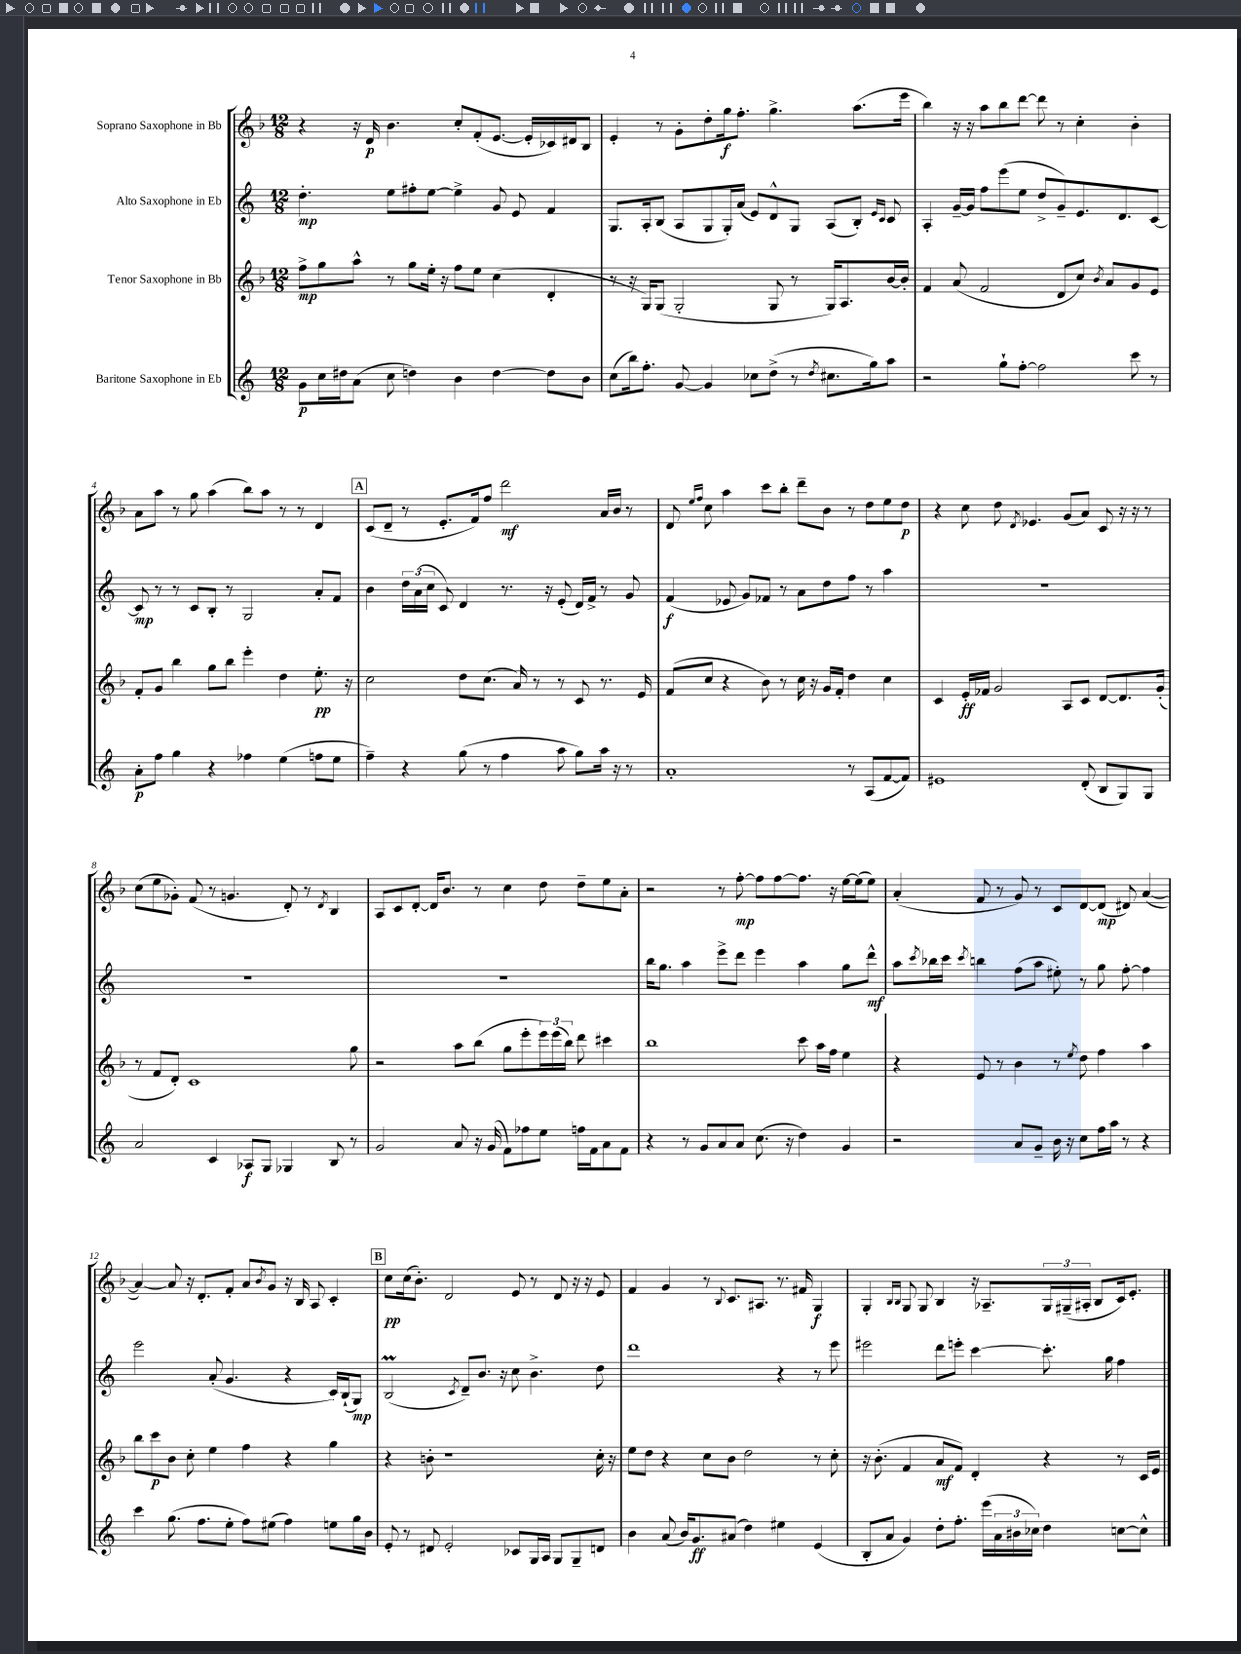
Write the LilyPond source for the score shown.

<<
\new StaffGroup <<
\new Staff = "s0" \with { instrumentName = "Soprano Saxophone in Bb" } {
    \clef treble \key f \major \numericTimeSignature \time 12/8
    r4 r16 d'16\p bes'4. c''8-. f'8-.( e'8.~ e'16-. ces'16) dis'16 bes8 |
    e'4-. r8 g'8-. d''8-. g''16\f f''8.-. g''4.-> a''8.( e'''16 |
    bes''4) r16 r16 a''8 bes''8 d'''8~ d'''8 r8 c''4-. bes'4-. |
    a'8 a''8 r8 g''8 a''4( bes''8) a''8 r8 r8 d'4 |
    \mark \markup { \box "A" } c'8( d'8-- r8 e'8.-. f'16) f''8 d'''2\mf a'16 bes'16 r8 |
    d'8 \grace { e''16 f''16 } c''8 a''4 c'''8 bes''8-. d'''8-- bes'8 r8 d''8 e''8 d''8\p |
    r4 c''8 d''8 \acciaccatura { d'8 } ees'4. g'8( a'8) c'8 r16 r16 r8 |
    c''8( e''8 ges'8-.) f'8( r8 g'4. d'8-.) r8 \acciaccatura { d'8 } bes4 |
    a8 c'8 d'8~-. d'16 bes'8. r8 c''4 d''8 d''8-- e''8 a'8-. |
    r2 r8 f''8~-.\mp f''8 f''8~ f''8. r16 e''16~ e''16( e''8) |
    a'4-.( f'8 r8 g'8) r8 c'8 d'8~ d'8\mp( dis'8) a'4~( |
    a'4~) a'8 r16 d'8.-. f'8-. a'8 \acciaccatura { bes'8 } g'8 r16 bes16 a8 c'4-. |
    \mark \markup { \box "B" } c''8\pp c''16( bes'8.-.) d'2 e'8 r8 d'8 r16 r16 e'8 |
    f'4 g'4 r8 \appoggiatura { bes8 } c'8. ais8. r8. fis'16 g4\f |
    g4-. \grace { bes16 bes16 } g8 g8 bes4 r16 aes8.-- \tuplet 3/2 { g16 gis16--( ais16-. } bes8 c'16) e'8.-. \bar "|." |
}
\new Staff = "s1" \with { instrumentName = "Alto Saxophone in Eb" } {
    \clef treble \key c \major \numericTimeSignature \time 12/8
    d''4.-.\mp e''8 fis''8-. e''8~ e''4-> g'8 e'8 f'4 |
    g8. a16-. b8( a8 g8 g16-.) a'16( e'8) d'8-^ g8 a8( b8-.) \grace { e'16 c'16 } c'8 |
    a4-. g'16~-- g'16 f''8 e'''8( e''8 d''8-> g'8--) e'8. d'8. c'8~ |
    c'8\mp r8 r8 c'8 b8-. r8 g2 a'8-. f'8 |
    \mark \markup { \box "A" } b'4 \tuplet 3/2 { d''16 a'16( c''16 } c'8) d'4 r8. r16 e'8-.( d'16) f'16-> r8 g'8 |
    f'4\f( ees'8 g'8) fes'8 r8 a'8 d''8 f''8 r8 a''4 |
    R1. |
    R1. |
    R1. |
    b''16 g''8. a''4 e'''8-> d'''8 e'''4 a''4 g''8 d'''8-^\mf |
    a''8 \acciaccatura { c'''8 } bes''16 c'''16 \acciaccatura { c'''8 } b''4 f''8( a''8 eis''8-.) r8 g''8 f''8~-. f''4 |
    e'''2 a'8-.( g'4. r4 c'16) b16-!( g8\mp) |
    \mark \markup { \box "B" } b2\prall( \acciaccatura { c'8 } d'8--) b'8. r16 c''8 b'4.-> d''8 |
    d'''1 r4 r8 e'''8 |
    eis'''2 d'''8 e'''8-. c'''4~ c'''8.-. g''16 f''4 \bar "|." |
}
\new Staff = "s2" \with { instrumentName = "Tenor Saxophone in Bb" } {
    \clef treble \key f \major \numericTimeSignature \time 12/8
    f''8->\mp g''8 a''8-^ r8 g''8 e''16-. r16 f''8 e''8 c''4( d'4-. |
    r8 r16 g16) g8( g2-. g8 r8 g16) a8. bes'16~ bes'16-. |
    f'4 a'8( f'2 d'8 c''8) \acciaccatura { bes'8 } a'8 g'8 e'8 |
    f'8-. g'8 bes''4 g''8 bes''8 e'''4-. d''4 e''8.-.\pp r16 |
    \mark \markup { \box "A" } c''2 d''8 c''8.( a'16) r8 r8 c'8 r8. e'16 |
    f'8( c''8 r4 bes'8) r8 c''16 r16 g'16 f'16-. d''4 c''4 |
    c'4 e'16-.\ff fes'16 g'2 a8 c'8 d'8~ d'8. g'16-.( |
    r8 f'8 d'8-.) c'1 g''8 |
    r2 a''8 bes''8( g''8 e'''8-. \tuplet 3/2 { e'''16) e'''16( bes''16) } d'''8 cis'''4 |
    bes''1 c'''8 a''16 f''16 e''4 |
    r4 e'8 r8 bes'4 r8 \acciaccatura { e''8 } d''8 f''4 a''4 |
    bes''8 c'''8\p bes'8 c''8-. e''4 f''4 r4 g''4 |
    \mark \markup { \box "B" } r4 b'8-. r1 c''16-. r16 |
    e''8 d''8 r4 c''8 bes'8 d''2 r8 c''8-. |
    r16 bes'8.-.( f'4 a'8\mf f'8) d'4-. r4 r8 c'16 e'16 \bar "|." |
}
\new Staff = "s3" \with { instrumentName = "Baritone Saxophone in Eb" } {
    \clef treble \key c \major \numericTimeSignature \time 12/8
    g'8\p c''16 dis''16 a'8( c''8 d''4) b'4 d''4~ d''8 b'8 |
    c''8( b''16) f''8.-. g'8~ g'4 ces''8 d''8->( r8 \acciaccatura { d''8 } cis''8. g''16) a''8 |
    r2 g''8-! f''8~-. f''2 c'''8 r8 |
    a'8-.\p f''8 g''4 r4 fes''4 e''4( f''8 e''8 |
    \mark \markup { \box "A" } f''4--) r4 g''8( r8 f''4 a''8 g''8) a''16 r16 r8 |
    a'1-. r8 a8( f'8~ f'8) |
    eis'1 d'8-.( b8 g8) g8 |
    a'2 c'4 aes8\f g8 ges4 b8 r8 |
    g'2 a'8 r16 g'16( f'8) fes''8 e''8 f''16 f'16 a'8 f'8 |
    r4 r8 g'8 a'8 a'8 c''8.( r16 d''4) g'4 |
    r2 a'8 g'8-- b'16 r16 c''8 f''16 a''16 r8 r4 |
    c'''4 g''8.( f''8. e''8-. f''8) eis''8( f''4) e''8 g''16 b'16 |
    \mark \markup { \box "B" } e'8-. r8 dis'8 e'2-. ces'8 g16 a16 g8 g8-- d'8 |
    b'4 a'8( b'16) g'8.\ff ais'8( d''4) eis''4 e'4( |
    b8-. a'8 g'4) d''8-. f''8.-. e'''16( \tuplet 3/2 { a'16 bis'16 ces''16) } d''4 c''8~ c''8-^ \bar "|." |
}
>>
>>
